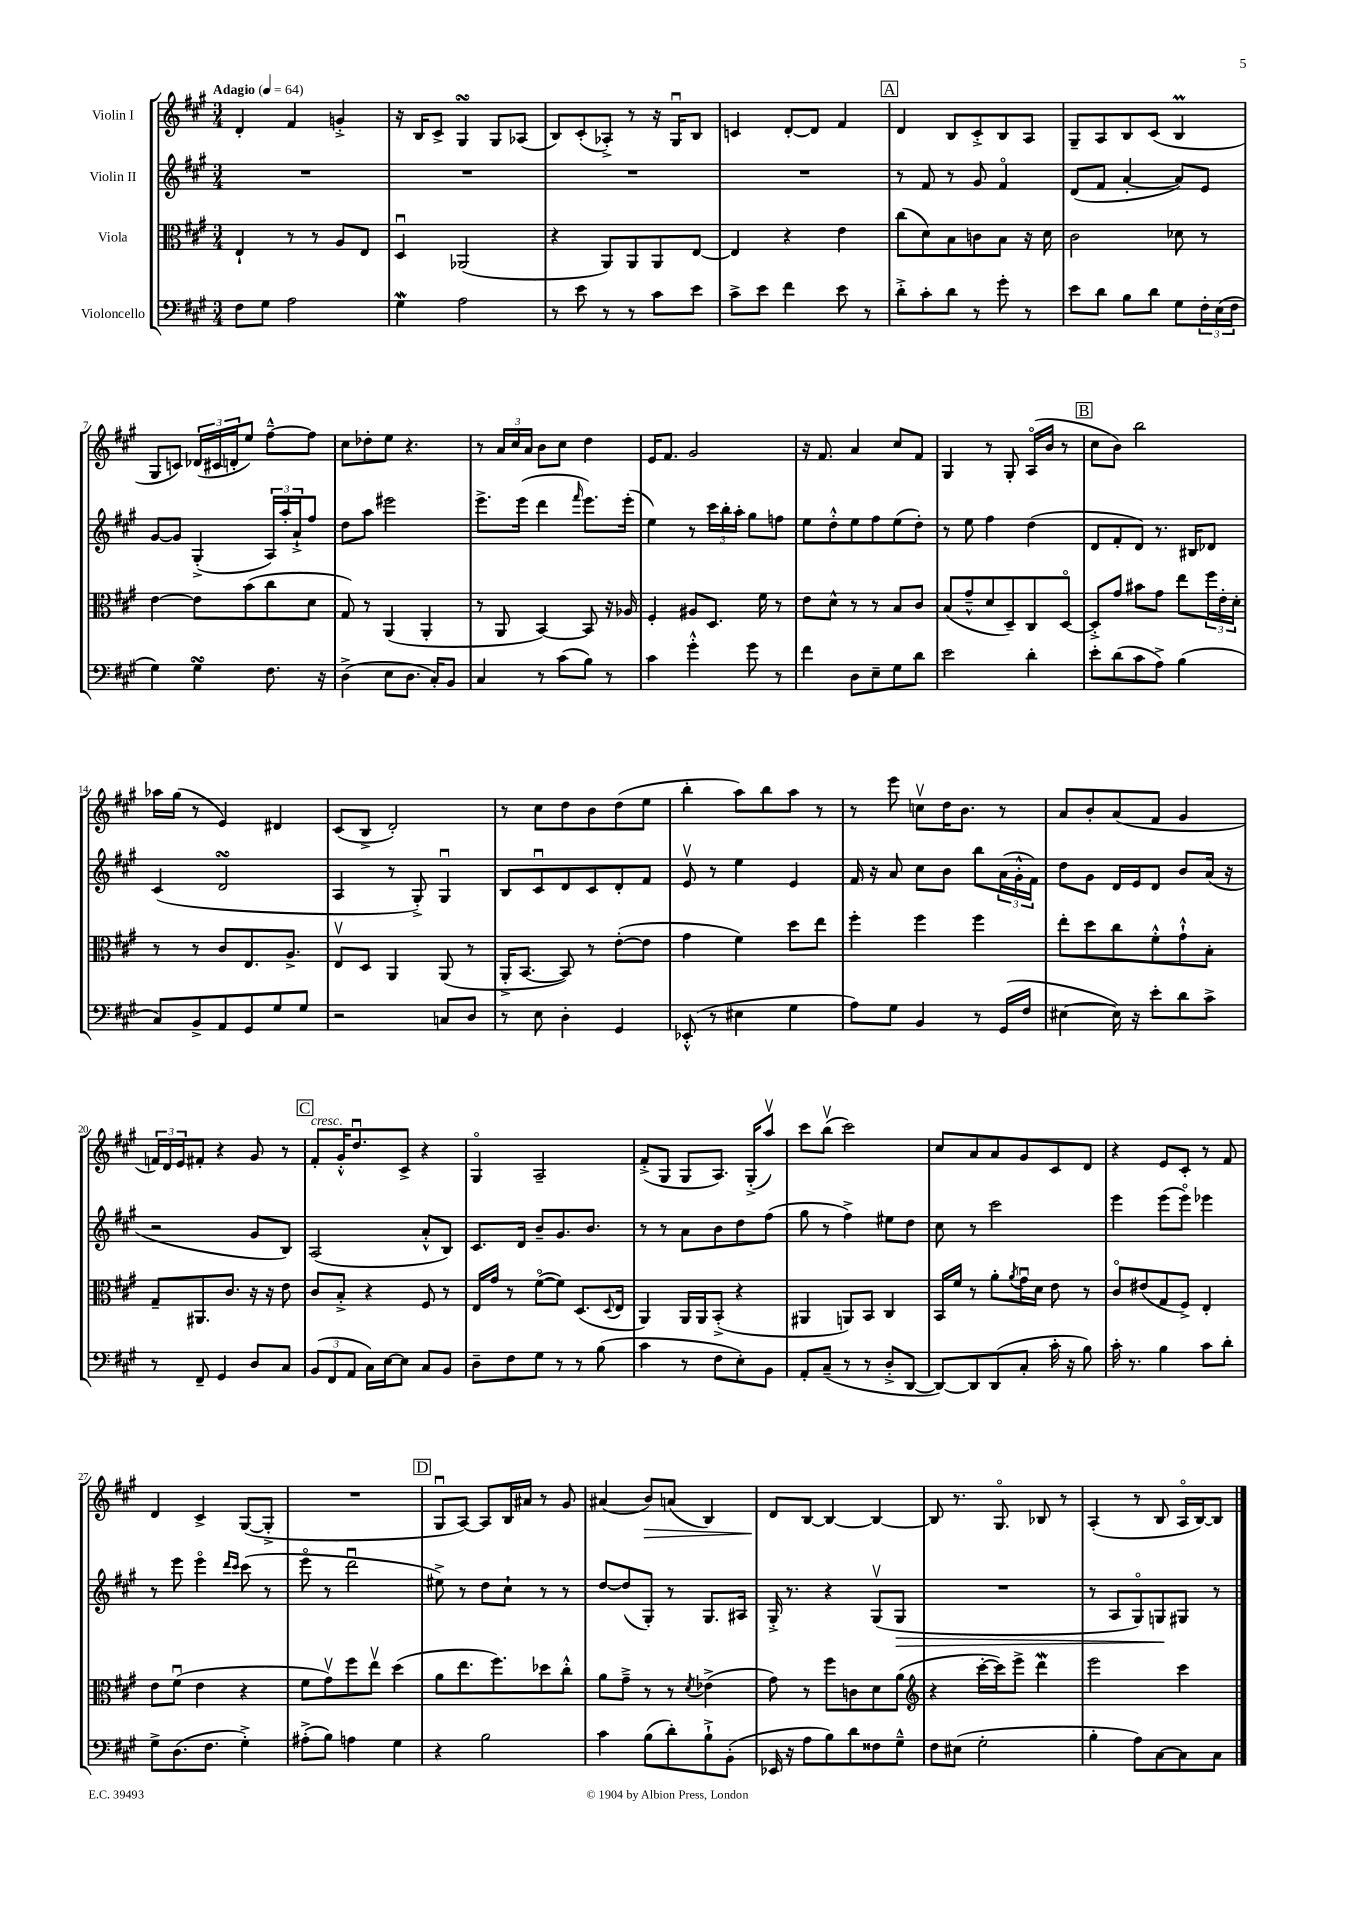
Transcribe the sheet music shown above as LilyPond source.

<<
\new StaffGroup <<
\new Staff = "s0" \with { instrumentName = "Violin I" } {
    \clef treble \key a \major \numericTimeSignature \time 3/4 \tempo "Adagio" 4 = 64
    d'4-. fis'4 g'4-.-> |
    r16 b16 cis'8-> gis4\turn gis8 aes8( |
    b8) cis'8-.( aes8-.->) r8 r16 gis16\downbow b8 |
    c'4 d'8~-. d'8 fis'4 |
    \mark \markup { \box "A" } d'4 b8 cis'8-.-> b8 a8 |
    gis8-- a8 b8 cis'8( b4\prall |
    gis8 c'8) \tuplet 3/2 { des'16( cis'16 d'16-. } e''8) fis''8~---^ fis''8 |
    cis''8 des''8-. e''8 r4. |
    r8 \tuplet 3/2 { a'16 cis''16 a'16 } b'8 cis''8 d''4 |
    e'16 fis'8. gis'2 |
    r16 fis'8. a'4 cis''8 fis'8 |
    gis4 r8 gis8-. a16\flageolet( b'16 r8 |
    \mark \markup { \box "B" } cis''8 b'8) b''2 |
    aes''16 gis''16( r8 e'4) dis'4 |
    cis'8( b8-> d'2-.) |
    r8 cis''8 d''8 b'8 d''8( e''8 |
    b''4-. a''8) b''8 a''8 r8 |
    r8 e'''8 c''8\upbow d''16 b'8. r8 |
    a'8 b'8-. a'8( fis'8 gis'4 |
    \tuplet 3/2 { f'16) d'16 e'16 } fis'8-. r4 gis'8 r8 |
    \mark \markup { \box "C" } fis'8-.^\markup { \italic "cresc." } gis'16-.-^ d''8.\downbow cis'8-> r4 |
    gis4\flageolet a2-- |
    fis'8-.->( gis8 gis8 a8.) gis16-.->( a''8\upbow) |
    cis'''8 b''8\upbow( cis'''2) |
    cis''8 a'8 a'8 gis'8 cis'8 d'8 |
    r4 e'8 cis'8-. r8 fis'8 |
    d'4 cis'4-> gis8~( gis8-.-> |
    R2. |
    \mark \markup { \box "D" } gis8\downbow a8~) a8 b16 ais'16 r8 gis'8 |
    ais'4( b'8\>) a'8( b4) |
    d'8\! b8~ b4~ b4~ |
    b8 r8. gis8.\flageolet bes8 r8 |
    a4-.( r8 b8 a16\flageolet b16~) b8 \bar "|." |
}
\new Staff = "s1" \with { instrumentName = "Violin II" } {
    \clef treble \key a \major \numericTimeSignature \time 3/4
    R2. |
    R2. |
    R2. |
    R2. |
    \mark \markup { \box "A" } r8 fis'8 r8 gis'8 fis'4\flageolet |
    d'8( fis'8 a'4~-. a'8) e'8 |
    gis'8~ gis'8 gis4-.->( \tuplet 3/2 { a16) a''16-. a'16-!-> } fis''8 |
    d''8 a''8 eis'''2 |
    e'''8.-> e'''16( d'''4 \grace { fis'''16 } e'''8.) e'''16-.( |
    e''4) r8 \tuplet 3/2 { cis'''16 b''16-. a''16-. } gis''8 f''8 |
    e''8 d''8-.-^ e''8 fis''8 e''8( d''8-.) |
    r8 e''8 fis''4 d''4( |
    \mark \markup { \box "B" } d'8 fis'8-. d'8) r8. bis16 des'8 |
    cis'4( d'2\turn |
    a4 r8 gis8-.->) gis4\downbow |
    b8 cis'8\downbow d'8 cis'8 d'8-. fis'8 |
    e'8\upbow r8 e''4 e'4 |
    fis'16 r16 a'8 cis''8 b'8 b''8 \tuplet 3/2 { a'16( gis'16-.-^ fis'16) } |
    d''8 gis'8 d'16 e'16 d'8 b'8 a'16( r16 |
    r2 gis'8 b8) |
    \mark \markup { \box "C" } a2( a'8-.-^ b8) |
    cis'8. d'16 b'8-- gis'8. b'8. |
    r8 r8 a'8 b'8 d''8 fis''8( |
    gis''8 r8 fis''4->) eis''8 d''8 |
    cis''8 r8 cis'''2 |
    e'''4 e'''8( e'''8\flageolet) ees'''4 |
    r8 e'''8 e'''4\flageolet \grace { d'''16 cis'''16 } cis'''8( r8 |
    e'''8\flageolet r8 d'''2\downbow |
    \mark \markup { \box "D" } eis''8->) r8 d''8 cis''8-! r8 r8 |
    d''8~ d''8( gis8-.) r8 gis8. ais16 |
    gis16-.-> r8. r4 gis8\upbow( gis8\> |
    R2. |
    r8 a8 gis8\flageolet) g8\! gis8 r8 \bar "|." |
}
\new Staff = "s2" \with { instrumentName = "Viola" } {
    \clef alto \key a \major \numericTimeSignature \time 3/4
    e4-! r8 r8 a8 e8 |
    d4\downbow aes,2( |
    r4 a,8) a,8 a,8 e8~ |
    e4 r4 e'4 |
    \mark \markup { \box "A" } cis''8( d'8) b8 c'8 b8 r16 d'16 |
    cis'2 des'8 r8 |
    e'4~ e'8 b'8( cis''8 d'8 |
    gis8) r8 a,4( a,4-. |
    r8 a,8 b,4~) b,8 r16 aes16 |
    fis4-. ais8 d8. fis'16 r8 |
    e'8 d'8-^ r8 r8 b8 cis'8 |
    b8( gis'8---^ d'8 d8--) cis8 d8~\flageolet |
    \mark \markup { \box "B" } d8-.-> gis'8 bis'8 gis'8 e''8 \tuplet 3/2 { fis''16 e'16-. d'16-. } |
    r8 r8 cis'8 e8. a8.-> |
    e8\upbow d8 a,4 a,8( r8 |
    a,16-.-> b,8.~ b,8) r8 e'8~-.( e'8 |
    gis'4 fis'4) d''8 e''8 |
    fis''4-. fis''4 fis''4 |
    e''8-. d''8 cis''8 fis'8-.-^ gis'8-!-^ b8-. |
    gis8-- ais,8. cis'8. r16 r16 e'8 |
    \mark \markup { \box "C" } cis'8 b8-.-> r4 fis8 r8 |
    e16 gis'16 r8 fis'8~\flageolet( fis'8) d8.( \appoggiatura { d8 } e16 |
    a,4) a,16 a,16 b,8-.->( r4 |
    ais,4 a,8) b,8 cis4 |
    b,16 fis'16 r8 a'8-. \acciaccatura { a'8 } gis'16\downbow d'16 e'8 r8 |
    cis'8\flageolet eis'8( gis8 fis8->) e4-. |
    e'8 fis'8\downbow( e'4 r4 |
    fis'8 gis'8\upbow) fis''8 e''8\upbow d''4( |
    \mark \markup { \box "D" } a'8 e''8. fis''8.) des''8 cis''8-.-^ |
    a'8 gis'8---> r8 r8 \acciaccatura { d'8 } ees'4->( |
    gis'8) r8 fis''8 c'8 d'8 a'8( |
    \clef treble r4 cis'''16~-. cis'''16) e'''8-> d'''4\mordent |
    e'''2 cis'''4 \bar "|." |
}
\new Staff = "s3" \with { instrumentName = "Violoncello" } {
    \clef bass \key a \major \numericTimeSignature \time 3/4
    fis8 gis8 a2 |
    gis4\mordent a2 |
    r8 e'8 r8 r8 cis'8 e'8 |
    cis'8-> e'8 fis'4 e'8 r8 |
    \mark \markup { \box "A" } d'8-.-> cis'8-. d'8 r8 gis'8-. r8 |
    e'8 d'8 b8 d'8 gis8 \tuplet 3/2 { fis16-. e16( fis16 } |
    gis4) gis4\turn fis8. r16 |
    d4->( e8 d8. cis16-.) b,8 |
    cis4 r8 cis'8( b8) r8 |
    cis'4 gis'4-.-^ gis'8 r8 |
    fis'4 d8 e8-- gis8 d'8 |
    e'2 d'4-. |
    \mark \markup { \box "B" } e'8-. d'8( cis'8 a8->) b4( |
    cis8) b,8-> a,8 gis,8 gis8 gis8 |
    r2 c8 d8 |
    r8 e8 d4-. gis,4 |
    ees,8-.-^( r8 eis4 gis4 |
    a8) gis8 b,4 r8 gis,16( fis16 |
    eis4~ eis16) r16 e'8-. d'8 cis'8-> |
    r8 fis,8-- gis,4 d8 cis8 |
    \mark \markup { \box "C" } \tuplet 3/2 { b,8( fis,8 a,8 } cis16) e16~ e8 cis8 b,8 |
    d8-- fis8 gis8 r8 r8 b8( |
    cis'4 r8 fis8 e8-.) b,8 |
    a,8-. cis8--( r8 r8 d8-.-> d,8~ |
    d,8~) d,8 d,8( cis8-. cis'16-. r16 b8) |
    cis'16-. r8. b4 cis'8 d'8-. |
    gis8-> d8.( fis8. gis4-.->) |
    ais8-.->( b8) a4 gis4 |
    \mark \markup { \box "D" } r4 b2 |
    cis'4 b8( d'8-.) b8-!-> b,8-.( |
    ees,16 r16 a8 b8) d'8 fisis8 gis8---^ |
    fis8 eis8( gis2-. |
    b4-. a8) cis8~ cis8 cis8 \bar "|." |
}
>>
>>
